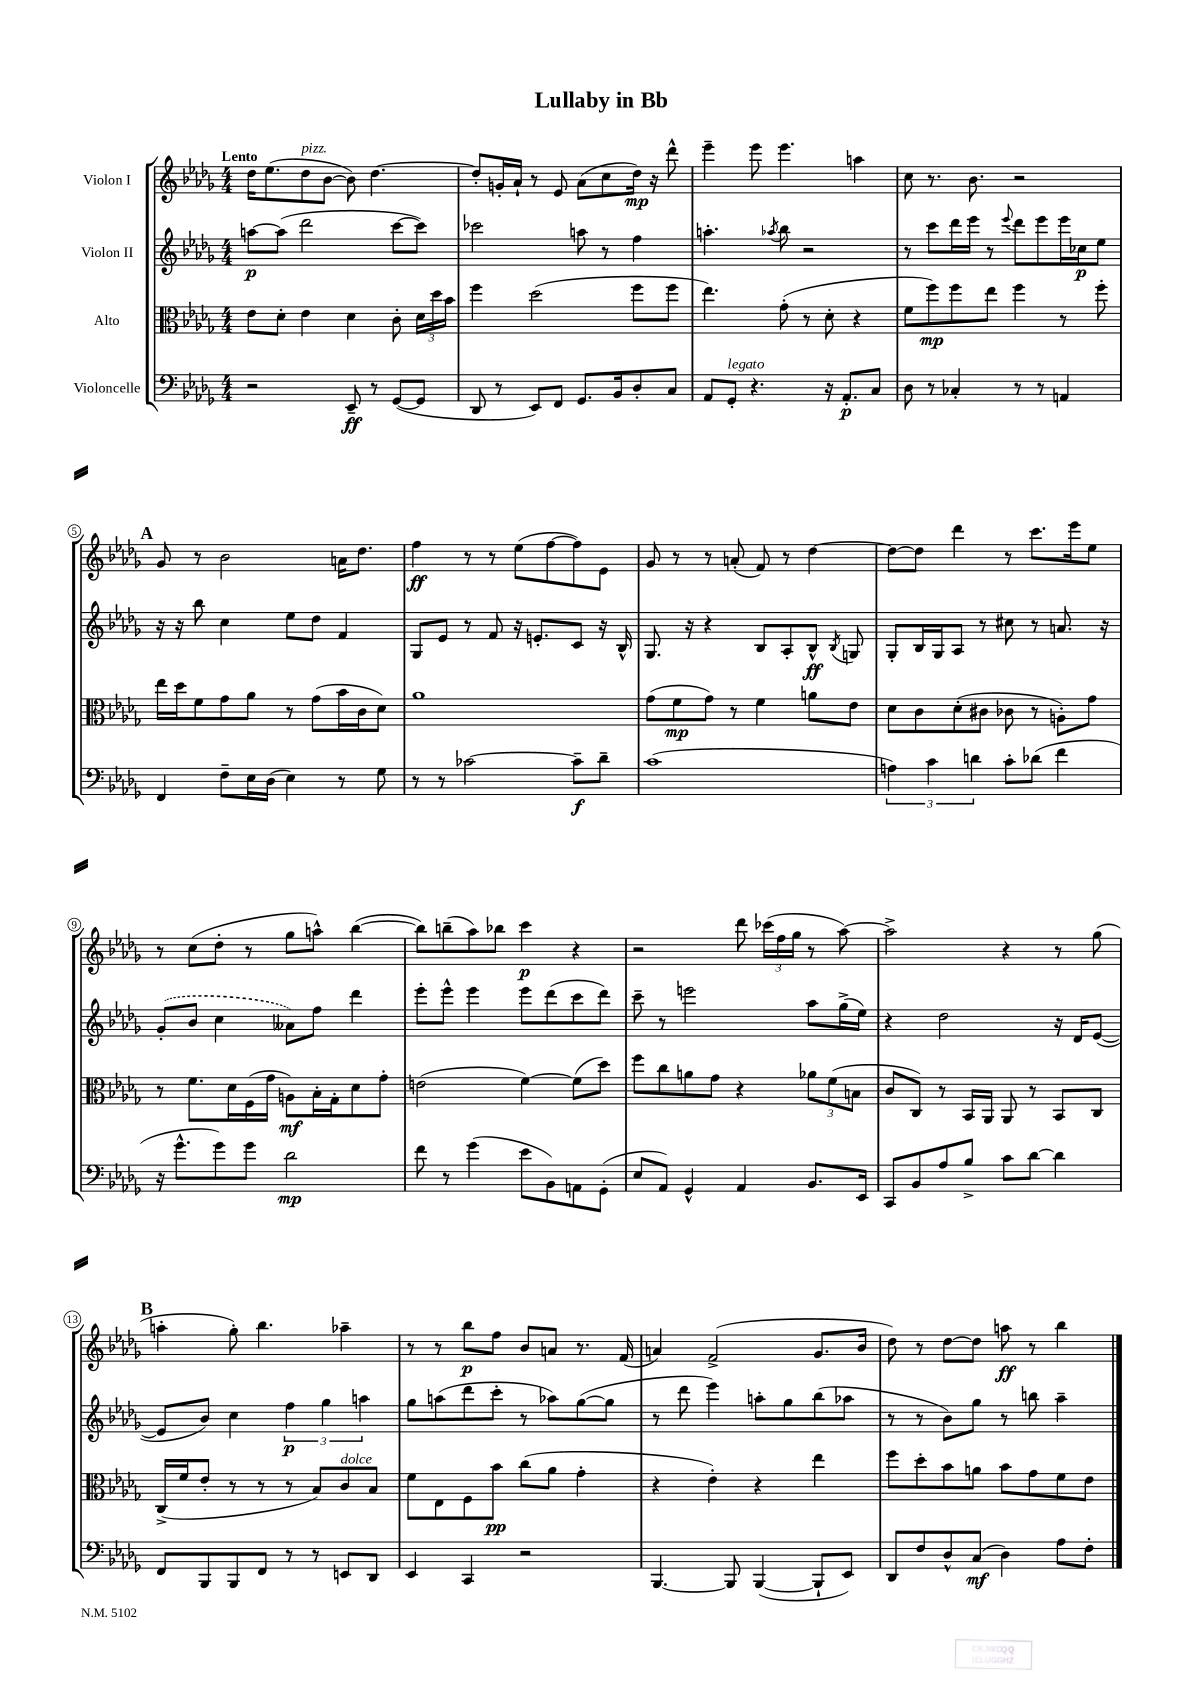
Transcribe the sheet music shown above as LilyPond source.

\header { title = "Lullaby in Bb" }
<<
\new StaffGroup <<
\new Staff = "s0" \with { instrumentName = "Violon I" } {
    \clef treble \key des \major \numericTimeSignature \time 4/4 \tempo "Lento"
    \autoBeamOff des''16[ ees''8.( des''8^\markup { \italic "pizz." } bes'8]~ bes'8) des''4.~ |
    des''8[-. g'16-. aes'16]-! r8 ees'8 aes'8[( c''8 des''16]\mp) r16 des'''8-^ |
    ees'''4-- ees'''8 ees'''4. a''4 |
    c''8 r8. bes'8. r2 |
    \mark \markup { \bold "A" } ges'8 r8 bes'2 a'16[ des''8.] |
    f''4\ff r8 r8 ees''8[( f''8~ f''8) ees'8] |
    ges'8 r8 r8 a'8-.( f'8) r8 des''4~ |
    des''8[~ des''8] des'''4 r8 c'''8.[ ees'''16 ees''8] |
    r8 c''8[( des''8]-. r8 ges''8[ a''8]-^) bes''4~( |
    bes''8[) b''8--( aes''8) bes''8] c'''4\p r4 |
    r2 des'''8 \tuplet 3/2 { ces'''16[( f''16 ges''16] } r8 aes''8~) |
    aes''2-> r4 r8 ges''8( |
    \mark \markup { \bold "B" } a''4-. ges''8-.) bes''4. aes''4-- |
    r8 r8 bes''8[\p f''8] bes'8[ a'8] r8. f'16( |
    a'4) f'2->( ges'8.[ bes'16] |
    des''8) r8 des''8[~ des''8] a''8\ff r8 bes''4 \bar "|." |
}
\new Staff = "s1" \with { instrumentName = "Violon II" } {
    \clef treble \key des \major \numericTimeSignature \time 4/4
    \autoBeamOff a''8[~\p a''8]( des'''2 c'''8[~ c'''8]) |
    ces'''2 a''8 r8 f''4 |
    a''4.-. \acciaccatura { aes''8 } bes''8 r2 |
    r8 c'''8[ des'''16 ees'''16] r8 \appoggiatura { ees'''8 } des'''8[ ees'''8 ees'''16 ces''16\p ees''8] |
    \mark \markup { \bold "A" } r16 r16 bes''8 c''4 ees''8[ des''8] f'4 |
    ges8[ ees'8] r8 f'8 r16 e'8.[-. c'8] r16 bes16-^ |
    ges8. r16 r4 bes8[ aes8-. bes8]-^\ff \acciaccatura { bes8 } g8 |
    ges8[-. bes16 ges16 aes8] r8 cis''8 r8 a'8. r16 |
    \once \slurDashed ges'8[-.( bes'8] c''4 aeses'8[) f''8] des'''4 |
    ees'''8[-. ees'''8]-^ ees'''4 ees'''8[ des'''8( c'''8 des'''8]) |
    c'''8-- r8 e'''2 aes''8[ ges''16->( ees''16]) |
    r4 des''2 r16 des'16[ ees'8]~( |
    \mark \markup { \bold "B" } ees'8[ bes'8]) c''4 \tuplet 3/2 { f''4\p ges''4 a''4 } |
    ges''8[ a''8( des'''8 c'''8]-. r8 aes''8[) ges''8~( ges''8] |
    r8 des'''8 ees'''4) a''8[-. ges''8 bes''8( aes''8] |
    r8 r8 bes'8[) ges''8] r8 b''8 aes''4-- \bar "|." |
}
\new Staff = "s2" \with { instrumentName = "Alto" } {
    \clef alto \key des \major \numericTimeSignature \time 4/4
    \autoBeamOff ees'8[ des'8]-. ees'4 des'4 c'8-. \tuplet 3/2 { des'16[ des''16 bes'16] } |
    f''4 des''2( f''8[ f''8] |
    ees''4.) ges'8-.( r8 des'8-. r4 |
    f'8[ f''8\mp) f''8 ees''8] f''4 r8 f''8-. |
    \mark \markup { \bold "A" } ees''16[ des''16 f'8 ges'8 aes'8] r8 ges'8[( bes'16 c'16 des'8]) |
    aes'1 |
    ges'8[( f'8\mp ges'8]) r8 f'4 a'8[ ees'8] |
    des'8[ c'8 des'8-.( cis'8] ces'8 r8 a8[-.) ges'8] |
    r8 f'8.[ des'16 f16( ges'16] a8[\mf) bes16-. ges16-. des'8 ges'8]-. |
    e'2( f'4~) f'8[( des''8]) |
    f''8[ c''8 a'8 ges'8] r4 \tuplet 3/2 { aes'8[ f'8( b8] } |
    c'8[ c8]) r8 bes,16[ aes,16] aes,8 r8 bes,8[ c8] |
    \mark \markup { \bold "B" } c16[->( f'16 ees'8]-. r8 r8 r8 bes8[) c'8^\markup { \italic "dolce" } bes8] |
    f'8[ ees8 f8 bes'8]\pp c''8[( aes'8] ges'4-. |
    r4 ees'4-.) r4 ees''4 |
    f''8[ des''8-. bes'8 a'8] bes'8[ ges'8 f'8 ees'8] \bar "|." |
}
\new Staff = "s3" \with { instrumentName = "Violoncelle" } {
    \clef bass \key des \major \numericTimeSignature \time 4/4
    \autoBeamOff r2 ees,8--\ff r8 ges,8[~( ges,8] |
    des,8 r8 ees,8[) f,8] ges,8.[ bes,16 des8-. c8] |
    aes,8[ ges,8]-.^\markup { \italic "legato" } r4. r16 aes,8.[-.\p c8] |
    des8 r8 ces4-. r8 r8 a,4 |
    \mark \markup { \bold "A" } f,4 f8[-- ees16 des16]( ees4) r8 ges8 |
    r8 r8 ces'2~ ces'8[--\f des'8]-- |
    c'1( |
    \tuplet 3/2 { a4) c'4 d'4 } c'8[-. des'8]( f'4 |
    r16 ges'8.[-^ ges'8) ges'8] des'2\mp |
    f'8 r8 ges'4( ees'8[ bes,8) a,8 ges,8]-.( |
    ees8[ aes,8]) ges,4-^ aes,4 bes,8.[ ees,16] |
    c,8[ bes,8 aes8 bes8]-> c'8[ des'8]~ des'4 |
    \mark \markup { \bold "B" } f,8[ bes,,8 bes,,8 f,8] r8 r8 e,8[ des,8] |
    ees,4 c,4 r2 |
    bes,,4.~ bes,,8 bes,,4~( bes,,8[-! ees,8]) |
    des,8[ f8 des8-^ c8]\mf( des4) aes8[ f8]-. \bar "|." |
}
>>
>>
\layout { \context { \Score \override BarNumber.stencil = #(make-stencil-circler 0.1 0.3 ly:text-interface::print) } }
